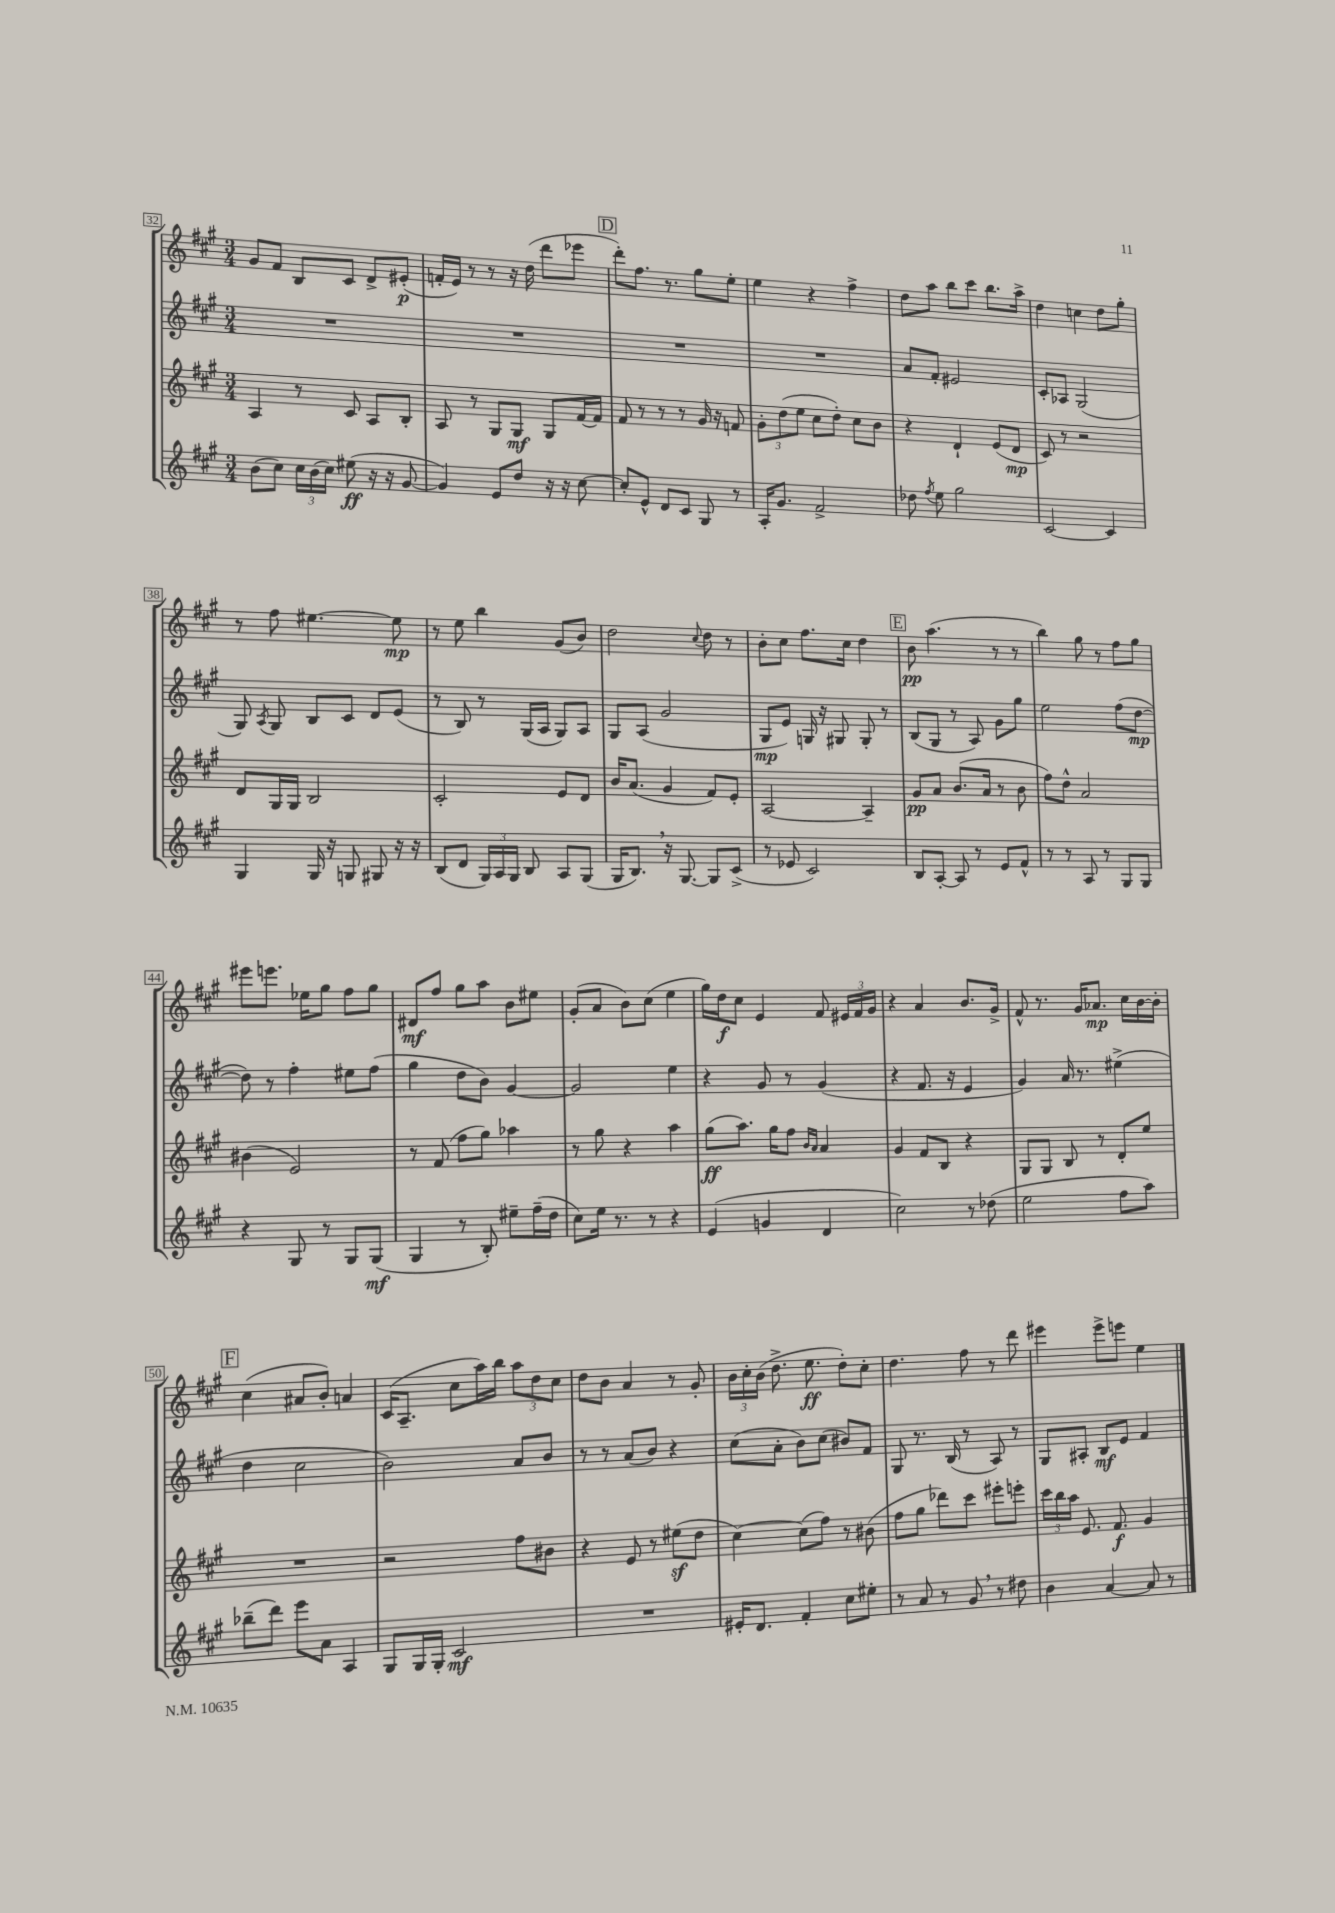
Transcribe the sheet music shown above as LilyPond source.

<<
\new StaffGroup <<
\new Staff = "s0" {
    \clef treble \key a \major \numericTimeSignature \time 3/4
    \autoBeamOff gis'8[ fis'8] b8[ cis'8] d'8[-> eis'8]-.\p( |
    f'16[-. e'16]) r8 r8 r16 d''16( d'''8[ ees'''8] |
    \mark \markup { \box "D" } d'''8[-.) fis''8.] r8. gis''8[ e''8]-. |
    e''4 r4 fis''4-> |
    d''8[ a''8] b''8[ cis'''8] b''8.[ a''16]-> |
    d''4 c''4 d''8[ gis''8]-. |
    r8 fis''8 eis''4.~ eis''8\mp |
    r8 e''8 b''4 gis'8[( b'8]) |
    d''2 \appoggiatura { cis''8 } d''8 r8 |
    b'8[-. cis''8] fis''8.[ cis''16] d''4 |
    \mark \markup { \box "E" } b'8\pp a''4.( r8 r8 |
    b''4) gis''8 r8 fis''8[ gis''8] |
    eis'''8[ e'''8.] ees''16[ gis''8] fis''8[ gis''8] |
    dis'8[\mf fis''8] gis''8[ a''8] b'8[ eis''8] |
    gis'8[-.( a'8] b'8[) cis''8]( e''4 |
    gis''16[) d''16\f cis''8] e'4 fis'8 \tuplet 3/2 { eis'16[ fis'16 gis'16] } |
    r4 a'4 b'8.[ gis'16]-> |
    fis'8-^ r8. gis'16[ aes'8.]\mp cis''16[ b'16~ b'16]-. |
    \mark \markup { \box "F" } cis''4( ais'8[ b'8]-.) a'4 |
    cis'16[( a8.]-- cis''8[ a''16) b''16] \tuplet 3/2 { a''8[ d''8 cis''8] } |
    d''8[ b'8] a'4 r8 gis'8-. |
    \tuplet 3/2 { b'16[ cis''16-. b'16]( } d''8.-> e''8.\ff d''8[-.) cis''8]-. |
    d''4. fis''8 r8 d'''8 |
    eis'''4 eis'''8[-> e'''8] e''4 \bar "|." |
}
\new Staff = "s1" {
    \clef treble \key a \major \numericTimeSignature \time 3/4
    \autoBeamOff R2. |
    R2. |
    \mark \markup { \box "D" } R2. |
    R2. |
    a'8[ fis'8]-. eis'2 |
    cis'8[-. aes8] gis2( |
    gis8) \acciaccatura { a8 } gis8 b8[ cis'8] d'8[ e'8]( |
    r8 b8) r8 gis16[( a16] gis8[) a8] |
    gis8[ a8]( gis'2 |
    gis8[\mp e'8]) g16 r16 gis8 gis8-. r8 |
    \mark \markup { \box "E" } b8[( gis8] r8 a8) gis'8[ gis''8] |
    e''2 fis''8[( d''8]~\mp |
    d''8) r8 fis''4-. eis''8[ fis''8]( |
    gis''4 d''8[ b'8]) gis'4~ |
    gis'2 e''4 |
    r4 gis'8 r8 gis'4( |
    r4 fis'8. r16 e'4 |
    gis'4) a'16 r8. eis''4->( |
    \mark \markup { \box "F" } d''4 cis''2 |
    b'2) a'8[ b'8] |
    r8 r8 a'8[( b'8]) r4 |
    cis''8[( a'8]-. b'8[) cis''8]( bis'8[) fis'8] |
    gis8 r8. b16( r8 a8) r8 |
    gis8[ ais8]-. b8[\mf e'8] fis'4 \bar "|." |
}
\new Staff = "s2" {
    \clef treble \key a \major \numericTimeSignature \time 3/4
    \autoBeamOff a4 r8 cis'8 a8[ b8]-. |
    a8 r8 gis8[ gis8]\mf gis8[ fis'16~ fis'16] |
    \mark \markup { \box "D" } fis'8 r8 r8 r8 gis'16 r16 f'8 |
    \tuplet 3/2 { gis'8[-. d''8( e''8] } cis''8[ d''8]-.) cis''8[ b'8] |
    r4 d'4-! e'8[( d'8]\mp |
    cis'8) r8 r2 |
    d'8[ gis16 gis16] b2 |
    cis'2-. e'8[ d'8] |
    b'16[ a'8.]( gis'4 fis'8[) e'8]-. |
    a2~ a4-- |
    \mark \markup { \box "E" } gis'8[\pp a'8] b'8.[( a'16] r8 b'8 |
    fis''8[) d''8]-^ a'2 |
    bis'4( e'2) |
    r8 fis'8( fis''8[ gis''8]) aes''4 |
    r8 gis''8 r4 a''4 |
    gis''8[\ff( a''8.]) gis''16[ fis''8] \grace { b'16[ a'16] } a'4 |
    gis'4 fis'8[ b8] r4 |
    gis8[ gis8] b8 r8 d'8[-. e''8] |
    \mark \markup { \box "F" } R2. |
    r2 fis''8[ bis'8] |
    r4 e'8 r8 eis''8[\sf( d''8] |
    cis''4~) cis''8[( fis''8]) r8 bis'8( |
    fis''8[ gis''8] des'''8[) cis'''8] eis'''8[-. e'''8]-. |
    \tuplet 3/2 { cis'''16[ b''16 a''16] } e'8. fis'8.\f gis'4 \bar "|." |
}
\new Staff = "s3" {
    \clef treble \key a \major \numericTimeSignature \time 3/4
    \autoBeamOff b'8[( cis''8]) \tuplet 3/2 { cis''16[ b'16( cis''16]) } eis''8\ff( r16 r16 gis'8~ |
    gis'4) e'8[ d''8] r16 r16 cis''8~ |
    \mark \markup { \box "D" } cis''8[-. e'8]-^ d'8[ cis'8] gis8 r8 |
    a16[-. gis'8.] fis'2-> |
    des''8 \acciaccatura { fis''8 } e''8 gis''2 |
    cis'2~ cis'4 |
    gis4 gis16 r16 g8 gis8 r16 r16 |
    b8[( d'8] \tuplet 3/2 { gis16[) a16 gis16] } b8 a8[ gis8]( |
    gis16[ b8.]) \breathe r16 gis8.~ gis8[ cis'8]->( |
    r8 ees'8 cis'2) |
    \mark \markup { \box "E" } b8[ a8]~-. a8 r8 e'8[ fis'8]-^ |
    r8 r8 a8 r8 gis8[ gis8] |
    r4 gis8 r8 gis8[ gis8]\mf( |
    gis4 r8 b8-.) eis''8[-- fis''16--( d''16] |
    cis''8[) e''16] r8. r8 r4 |
    e'4( g'4 d'4 |
    cis''2) r8 des''8( |
    e''2 fis''8[ a''8]) |
    \mark \markup { \box "F" } bes''8[--( d'''8]) e'''8[ a'8] a4 |
    gis8[ gis16 gis16]-. cis'2\mf |
    R2. |
    eis'16[-. d'8.] fis'4-. cis''8[ eis''8]-. |
    r8 a'8 r8 gis'8 \breathe r8 dis''8 |
    b'4 a'4~ a'8 r8 \bar "|." |
}
>>
>>
\layout { \context { \Score currentBarNumber = #32 \override BarNumber.stencil = #(make-stencil-boxer 0.1 0.3 ly:text-interface::print) } }
